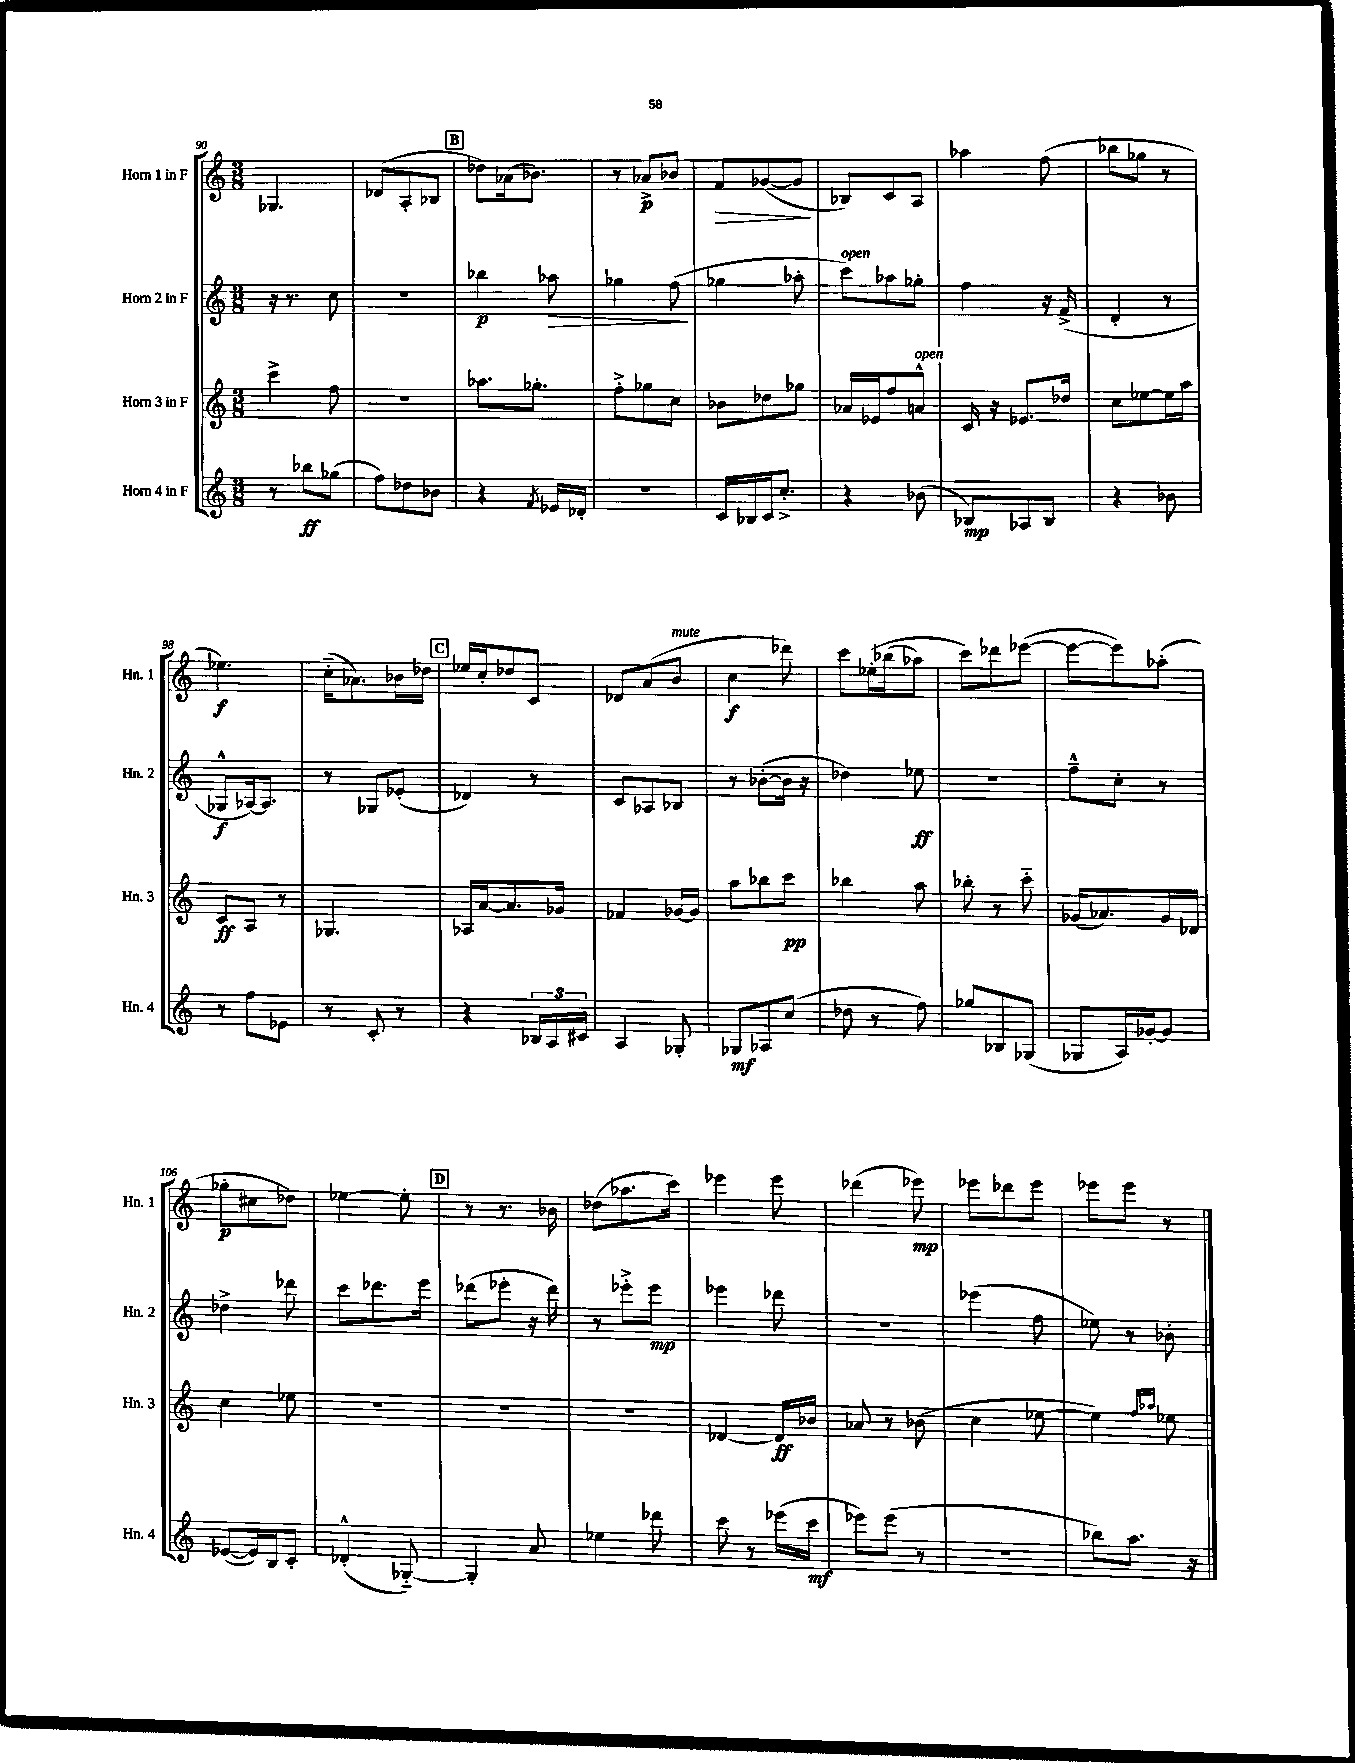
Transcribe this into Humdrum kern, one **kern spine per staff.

**kern	**dynam	**kern	**dynam	**kern	**dynam	**kern	**dynam
*part4	*part4	*part3	*part3	*part2	*part2	*part1	*part1
*staff4	*staff4	*staff3	*staff3	*staff2	*staff2	*staff1	*staff1
*I"Horn 4 in F	*	*I"Horn 3 in F	*	*I"Horn 2 in F	*	*I"Horn 1 in F	*
*I'Hn. 4	*	*I'Hn. 3	*	*I'Hn. 2	*	*I'Hn. 1	*
*clefG2	*	*clefG2	*	*clefG2	*	*clefG2	*
*k[]	*	*k[]	*	*k[]	*	*k[]	*
*M3/8	*	*M3/8	*	*M3/8	*	*M3/8	*
=90	=90	=90	=90	=90	=90	=90	=90
8r	.	4ccc^\	.	16r	.	4.G-X/	.
.	.	.	.	8.r	.	.	.
8bb-X\L	ff	.	.	.	.	.	.
(8gg-X\J	.	8ff\	.	8cc\	.	.	.
=91	=91	=91	=91	=91	=91	=91	=91
8ff\L)	.	4.r	.	4.r	.	(8d-X/L	.
8dd-X\	.	.	.	.	.	8A'/	.
8b-X\J	.	.	.	.	.	8B-X/J	.
!!LO:REH:place=s1:t=B
=92	=92	=92	=92	=92	=92	=92	=92
4r	.	8.aa-X\L	.	4bb-X\	p	8dd-X\L)	.
.	.	.	.	.	.	(16a-X\k	.
.	.	8.gg-X'\J	.	.	.	8.b-X\J)	.
8qf/	.	.	.	.	.	.	.
!	!	!	!	!	!LO:HP:b	!	!
16e-X/LL	.	.	.	8aa-X\	>	.	.
16d-X'/JJ	.	.	.	.	.	.	.
=93	=93	=93	=93	=93	=93	=93	=93
4.r	.	8ff'^\L	.	4gg-X\	.	8r	.
.	.	8gg-X\	.	.	.	8a-X^/L	p
.	.	8cc\J	.	(8ff\	.	8b-X/J	.
.	.	.	.	.	]	.	.
=94	=94	=94	=94	=94	=94	=94	=94
!	!	!	!	!	!	!	!LO:HP:b
16c/LL	.	8b-X\L	.	4gg-X\	.	8f/L	>
16B-X/	.	.	.	.	.	.	.
16c/J	.	8dd-X\	.	.	.	([8g-X/	.
8.cc'^/J	.	.	.	.	.	.	.
.	.	8gg-X\J	.	8aa-X'\	.	8g-/J]	.
.	.	.	.	.	.	.	]
=95	=95	=95	=95	=95	=95	=95	=95
!	!	!	!	!LO:TX:a:i:t=open	!	!	!
4r	.	16a-X/LL	.	8ccc\L)	.	8B-X/L)	.
.	.	16e-X/J	.	.	.	.	.
.	.	8ff/	.	8aa-X\	.	8c/	.
!	!	!LO:TX:a:i:t=open	!	!	!	!	!
(8b-X\	.	8an^^/J	.	8gg-X'\J	.	8A/J	.
=96	=96	=96	=96	=96	=96	=96	=96
8B-X/L)	mp	16c/	.	4ff\	.	4aa-X\	.
.	.	16r	.	.	.	.	.
8A-X/	.	8.e-X/L	.	.	.	.	.
8B-/J	.	.	.	16r	.	(8ff\	.
.	.	16dd-X/Jk	.	(16f^/	.	.	.
=97	=97	=97	=97	=97	=97	=97	=97
4r	.	8cc\L	.	4d'/	.	8bb-X\L	.
.	.	[8ee-X\	.	.	.	8gg-X\J	.
8b-X\	.	16ee-\L]	.	8r	.	8r	.
.	.	16aa\JJ	.	.	.	.	.
!!LO:LB:g=z
=98	=98	=98	=98	=98	=98	=98	=98
8r	.	8c/L	ff	8G-X^^/L	f	4.ee-X\)	f
8ff\L	.	8A/J	.	[16A-X/k)	.	.	.
.	.	.	.	8.A-/J]	.	.	.
8e-X\J	.	8r	.	.	.	.	.
=99	=99	=99	=99	=99	=99	=99	=99
8r	.	4.G-X/	.	8r	.	(16cc\KL	.
.	.	.	.	.	.	8.a-X\)	.
8c'/	.	.	.	8G-X/L	.	.	.
8r	.	.	.	(8e-X'/J	.	16b-X\L	.
.	.	.	.	.	.	16dd-X\JJ	.
!!LO:REH:place=s1:t=C
=100	=100	=100	=100	=100	=100	=100	=100
4r	.	16A-X/LL	.	4d-X/)	.	16ee-X/LL	.
.	.	[16a/J	.	.	.	16cc'/J	.
.	.	8.a/]	.	.	.	8dd-X/	.
24B-X/LL	.	.	.	8r	.	8c/J	.
24A/	.	.	.	.	.	.	.
.	.	16g-X/Jk	.	.	.	.	.
24c#X/JJ	.	.	.	.	.	.	.
=101	=101	=101	=101	=101	=101	=101	=101
4A/	.	4f-X/	.	8c/L	.	8d-X/L	.
.	.	.	.	8A-X/	.	(8a/	.
!	!	!	!	!	!	!LO:TX:a:i:t=mute	!
8G-X'/	.	[16g-X/LL	.	8B-X/J	.	8b/J	.
.	.	16g-/JJ]	.	.	.	.	.
=102	=102	=102	=102	=102	=102	=102	=102
8G-X/L	mf	8aa\L	.	8r	.	4cc\	f
8A-X/	.	8bb-X\	.	([8b-X'\L	.	.	.
(8cc/J	.	8ccc\J	pp	16b-\Jk]	.	8ddd-X\)	.
.	.	.	.	16r	.	.	.
=103	=103	=103	=103	=103	=103	=103	=103
8dd-X\	.	4bb-X\	.	4dd-X\)	.	8ccc\L	.
8r	.	.	.	.	.	(16ee-X'\L	.
.	.	.	.	.	.	(16bb-X\J	.
8ff\)	.	8aa\	.	8ee-X\	ff	8aa-X\J)	.
=104	=104	=104	=104	=104	=104	=104	=104
8gg-X/L	.	8bb-X'\	.	4.r	.	8ccc\L)	.
8B-X/	.	8r	.	.	.	8ddd-X\	.
(8G-X/J	.	8ccc\	.	.	.	([8eee-X\J	.
=105	=105	=105	=105	=105	=105	=105	=105
8G-X/L	.	(16g-X/KL	.	8ff~^^\L	.	8eee-\L_	.
.	.	8.a-X/)	.	.	.	.	.
16A/L)	.	.	.	8cc'\J	.	8eee-\])	.
[16g-X'/J	.	.	.	.	.	.	.
8g-/J]	.	16g-/L	.	8r	.	(8aa-X'\J	.
.	.	16d-X/JJ	.	.	.	.	.
!!LO:LB:g=z
=106	=106	=106	=106	=106	=106	=106	=106
([8e-X/L	.	4cc\	.	4dd-X^\	.	8gg-X'\L	p
16e-/L])	.	.	.	.	.	8cc#X\	.
16B/J	.	.	.	.	.	.	.
8c'/J	.	8ee-X\	.	8ddd-X\	.	8dd-X\J)	.
=107	=107	=107	=107	=107	=107	=107	=107
(4d-X'^^/	.	4.r	.	8ccc\L	.	[4ee-X\	.
.	.	.	.	8.ddd-X\	.	.	.
[8G-X/)	.	.	.	.	.	8ee-'\]	.
.	.	.	.	16eee\Jk	.	.	.
!!LO:REH:place=s1:t=D
=108	=108	=108	=108	=108	=108	=108	=108
4G-'/]	.	4.r	.	(8ddd-X\L	.	8r	.
.	.	.	.	8eee-X'\J	.	8.r	.
8a/	.	.	.	16r	.	.	.
.	.	.	.	16ddd-\)	.	16b-X\	.
=109	=109	=109	=109	=109	=109	=109	=109
4ee-X\	.	4.r	.	8r	.	(8dd-X\L	.
.	.	.	.	8eee-X'^\L	.	8.aa-X\	.
8ddd-X\	.	.	.	8eee-\J	mp	.	.
.	.	.	.	.	.	16ccc\Jk)	.
=110	=110	=110	=110	=110	=110	=110	=110
8ccc\	.	[4d-X/	.	4eee-X\	.	4eee-X\	.
8r	.	.	.	.	.	.	.
(16eee-X\LL	.	16d-/LL]	ff	8ddd-X\	.	8eee-\	.
16ccc\JJ	mf	16b-X/JJ	.	.	.	.	.
=111	=111	=111	=111	=111	=111	=111	=111
8eee-X\L)	.	8a-X/	.	4.r	.	(4ddd-X\	.
(8eee-\J	.	8r	.	.	.	.	.
8r	.	(8b-X\	.	.	.	8eee-X\)	mp
=112	=112	=112	=112	=112	=112	=112	=112
4.r	.	4cc\	.	(4eee-X\	.	8eee-X\L	.
.	.	.	.	.	.	8ddd-X\	.
.	.	[8ee-X\	.	8ff\	.	8eee-\J	.
=113	=113	=113	=113	=113	=113	=113	=113
8bb-X\L)	.	4ee-\])	.	8ee-X\)	.	8eee-X\L	.
8.aa\J	.	.	.	8r	.	8eee-\J	.
.	.	16qqff/LL	.	.	.	.	.
.	.	16qqaa-X/JJ	.	.	.	.	.
.	.	8ee-X\	.	8b-X'\	.	8r	.
16r	.	.	.	.	.	.	.
==	==	==	==	==	==	==	==
*-	*-	*-	*-	*-	*-	*-	*-
